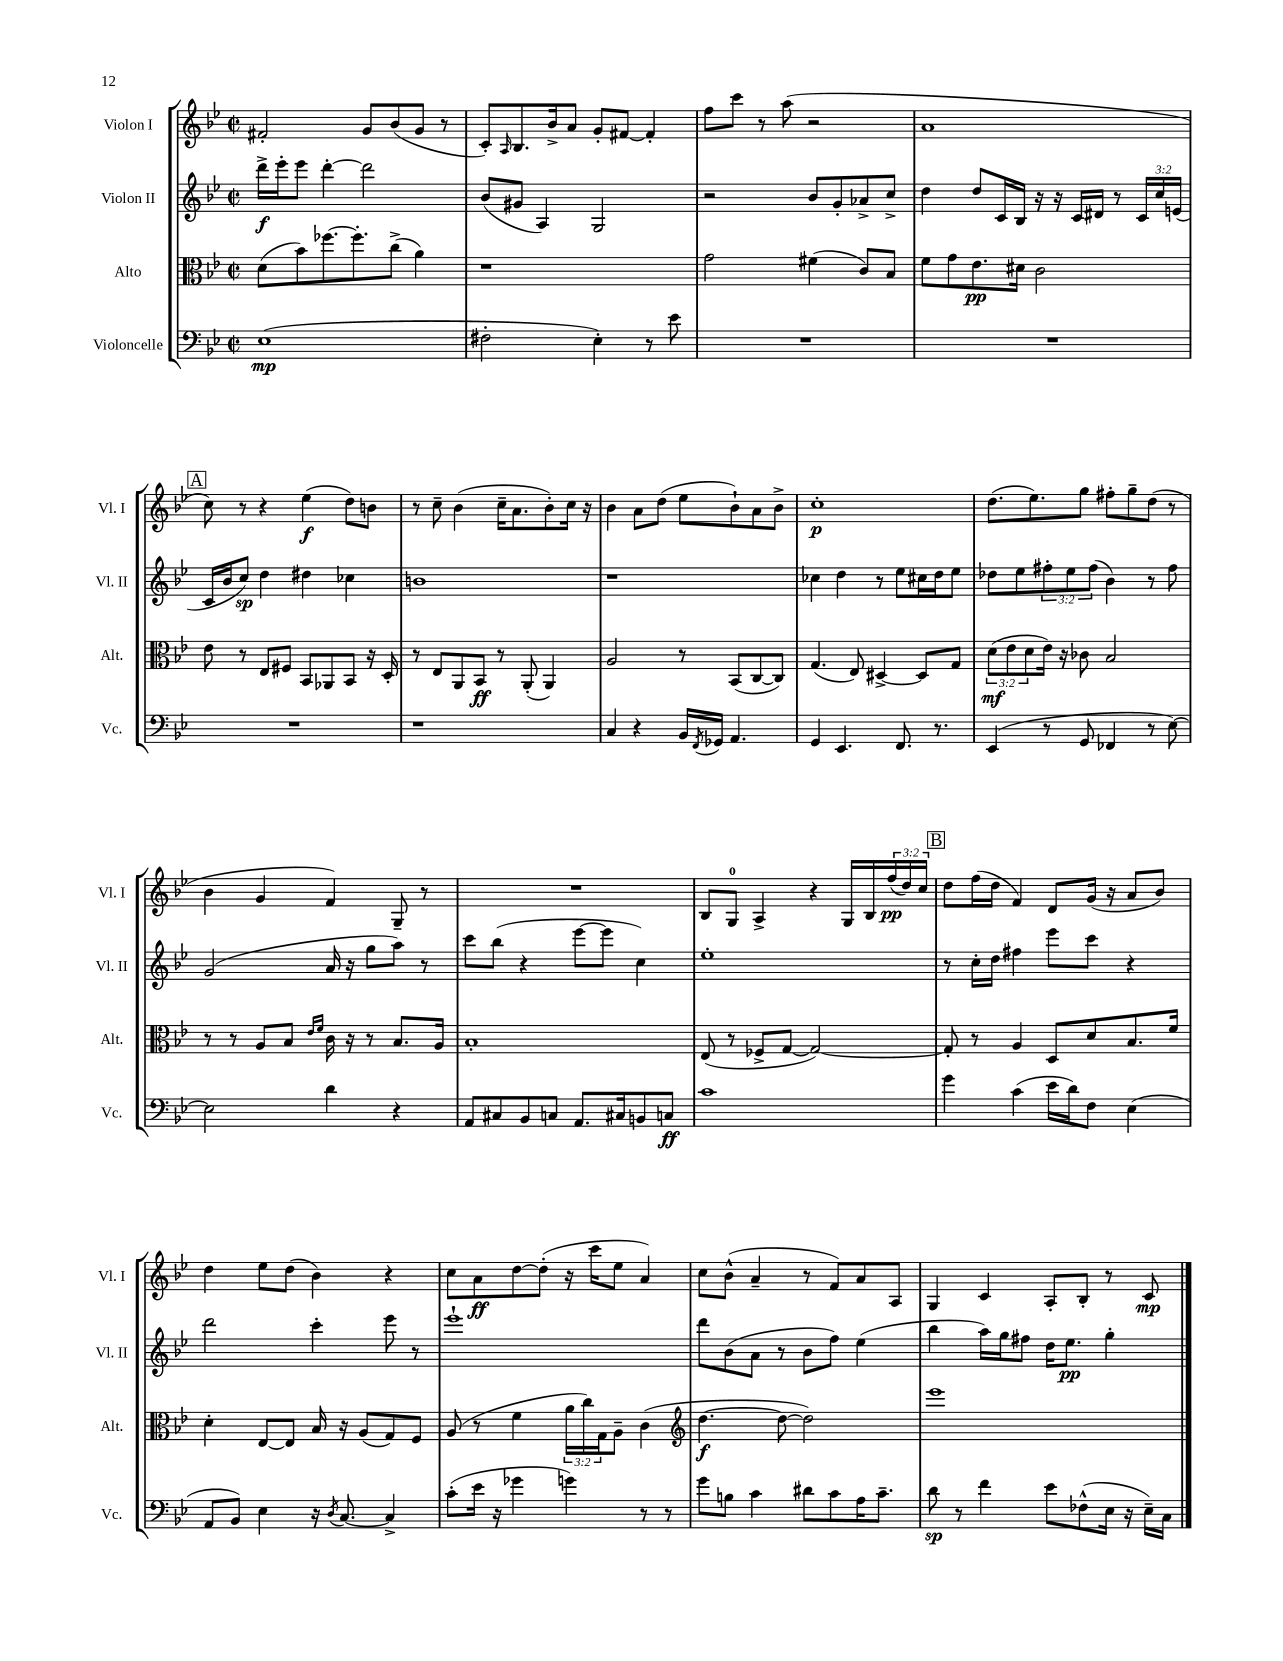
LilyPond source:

<<
\new StaffGroup <<
\new Staff = "s0" \with { instrumentName = "Violon I" shortInstrumentName = "Vl. I" } {
    \clef treble \key bes \major \defaultTimeSignature \time 2/2 \override Staff.TupletNumber.text = #tuplet-number::calc-fraction-text
    fis'2-. g'8 bes'8( g'8 r8 |
    c'8-.) \grace { a16 } bes8. bes'16-> a'8 g'8-. fis'8~ fis'4-. |
    f''8 c'''8 r8 a''8( r2 |
    a'1 |
    \mark \markup { \box "A" } c''8) r8 r4 ees''4\f( d''8) b'8 |
    r8 c''8-- bes'4( c''16-- a'8. bes'8-.) c''16 r16 |
    bes'4 a'8 d''8( ees''8 bes'8-!) a'8 bes'8-> |
    c''1-.\p |
    d''8.( ees''8.) g''8 fis''8-. g''8-- d''8( r8 |
    bes'4 g'4 f'4) g8-- r8 |
    R1 |
    bes8 g8-0 a4-> r4 g16 bes16 \tuplet 3/2 { f''16\pp( d''16) c''16 } |
    \mark \markup { \box "B" } d''8 f''16( d''16 f'4) d'8 g'16( r16 a'8 bes'8) |
    d''4 ees''8 d''8( bes'4) r4 |
    c''8 a'8\ff d''8~ d''8-.( r16 c'''16 ees''8 a'4) |
    c''8 bes'8-^( a'4-- r8 f'8) a'8 a8 |
    g4 c'4 a8-. bes8-. r8 c'8\mp \bar "|." |
}
\new Staff = "s1" \with { instrumentName = "Violon II" shortInstrumentName = "Vl. II" } {
    \clef treble \key bes \major \defaultTimeSignature \time 2/2 \override Staff.TupletNumber.text = #tuplet-number::calc-fraction-text
    d'''16->\f ees'''16-. ees'''8 d'''4~-. d'''2 |
    bes'8( gis'8 a4) g2 |
    r2 bes'8 g'8-. aes'8-> c''8-> |
    d''4 d''8 c'16 bes16 r16 r16 c'16 dis'16 r8 \tuplet 3/2 { c'16 c''16 e'16( } |
    \mark \markup { \box "A" } c'16 bes'16 c''8\sp) d''4 dis''4 ces''4 |
    b'1 |
    r1 |
    ces''4 d''4 r8 ees''8 cis''16 d''16 ees''8 |
    des''8 ees''8 \tuplet 3/2 { fis''8-. ees''8 fis''8( } bes'4) r8 fis''8 |
    g'2( a'16 r16 g''8 a''8) r8 |
    c'''8 bes''8( r4 ees'''8~ ees'''8 c''4) |
    ees''1-. |
    \mark \markup { \box "B" } r8 c''16-. d''16 fis''4 ees'''8 c'''8 r4 |
    d'''2 c'''4-. ees'''8 r8 |
    ees'''1-! |
    d'''8 bes'8( a'8 r8 bes'8 f''8) ees''4( |
    bes''4 a''16) g''16 fis''8 d''16 ees''8.\pp g''4-. \bar "|." |
}
\new Staff = "s2" \with { instrumentName = "Alto" shortInstrumentName = "Alt." } {
    \clef alto \key bes \major \defaultTimeSignature \time 2/2 \override Staff.TupletNumber.text = #tuplet-number::calc-fraction-text
    d'8( bes'8) fes''8.~ fes''8.-. c''8->( a'4) |
    r1 |
    g'2 fis'4( c'8) bes8 |
    f'8 g'8 ees'8.\pp dis'16 c'2 |
    \mark \markup { \box "A" } ees'8 r8 ees8 fis8 bes,8 aes,8 bes,8 r16 d16-. |
    r8 ees8 a,8 bes,8\ff r8 a,8-.( a,4) |
    a2 r8 bes,8( c8~ c8) |
    g4.( ees8) dis4~-> dis8 g8 |
    \tuplet 3/2 { d'8\mf( ees'8 d'8 } ees'16) r16 ces'8 bes2 |
    r8 r8 a8 bes8 \grace { ees'16 f'16 } c'16 r16 r8 bes8. a16 |
    bes1-. |
    ees8( r8 fes8-> g8~ g2~) |
    \mark \markup { \box "B" } g8-. r8 a4 d8 d'8 bes8. f'16 |
    d'4-. ees8~ ees8 bes16 r16 a8( g8) f8 |
    a8( r8 f'4 \tuplet 3/2 { a'16 c''16) g16 } a8-- c'4( |
    \clef treble d''4.~\f d''8~ d''2) |
    ees'''1 \bar "|." |
}
\new Staff = "s3" \with { instrumentName = "Violoncelle" shortInstrumentName = "Vc." } {
    \clef bass \key bes \major \defaultTimeSignature \time 2/2
    ees1\mp( |
    fis2-. ees4-.) r8 ees'8 |
    R1 |
    R1 |
    \mark \markup { \box "A" } R1 |
    r1 |
    c4 r4 bes,16 \acciaccatura { f,8 } ges,16 a,4. |
    g,4 ees,4. f,8. r8. |
    ees,4( r8 g,8 fes,4 r8 ees8~) |
    ees2 d'4 r4 |
    a,8 cis8 bes,8 c8 a,8. cis16 b,8 c8\ff |
    c'1 |
    \mark \markup { \box "B" } g'4 c'4( ees'16 d'16) f8 ees4( |
    a,8 bes,8) ees4 r16 \acciaccatura { d8 } c8.~ c4-> |
    c'8-.( ees'16 r16 ges'4 g'4) r8 r8 |
    g'8 b8 c'4 dis'8 c'8 a16 c'8.-- |
    d'8\sp r8 f'4 ees'8 fes8-^( ees16 r16 ees16--) c16 \bar "|." |
}
>>
>>
\layout { \context { \Score \remove "Bar_number_engraver" } }
